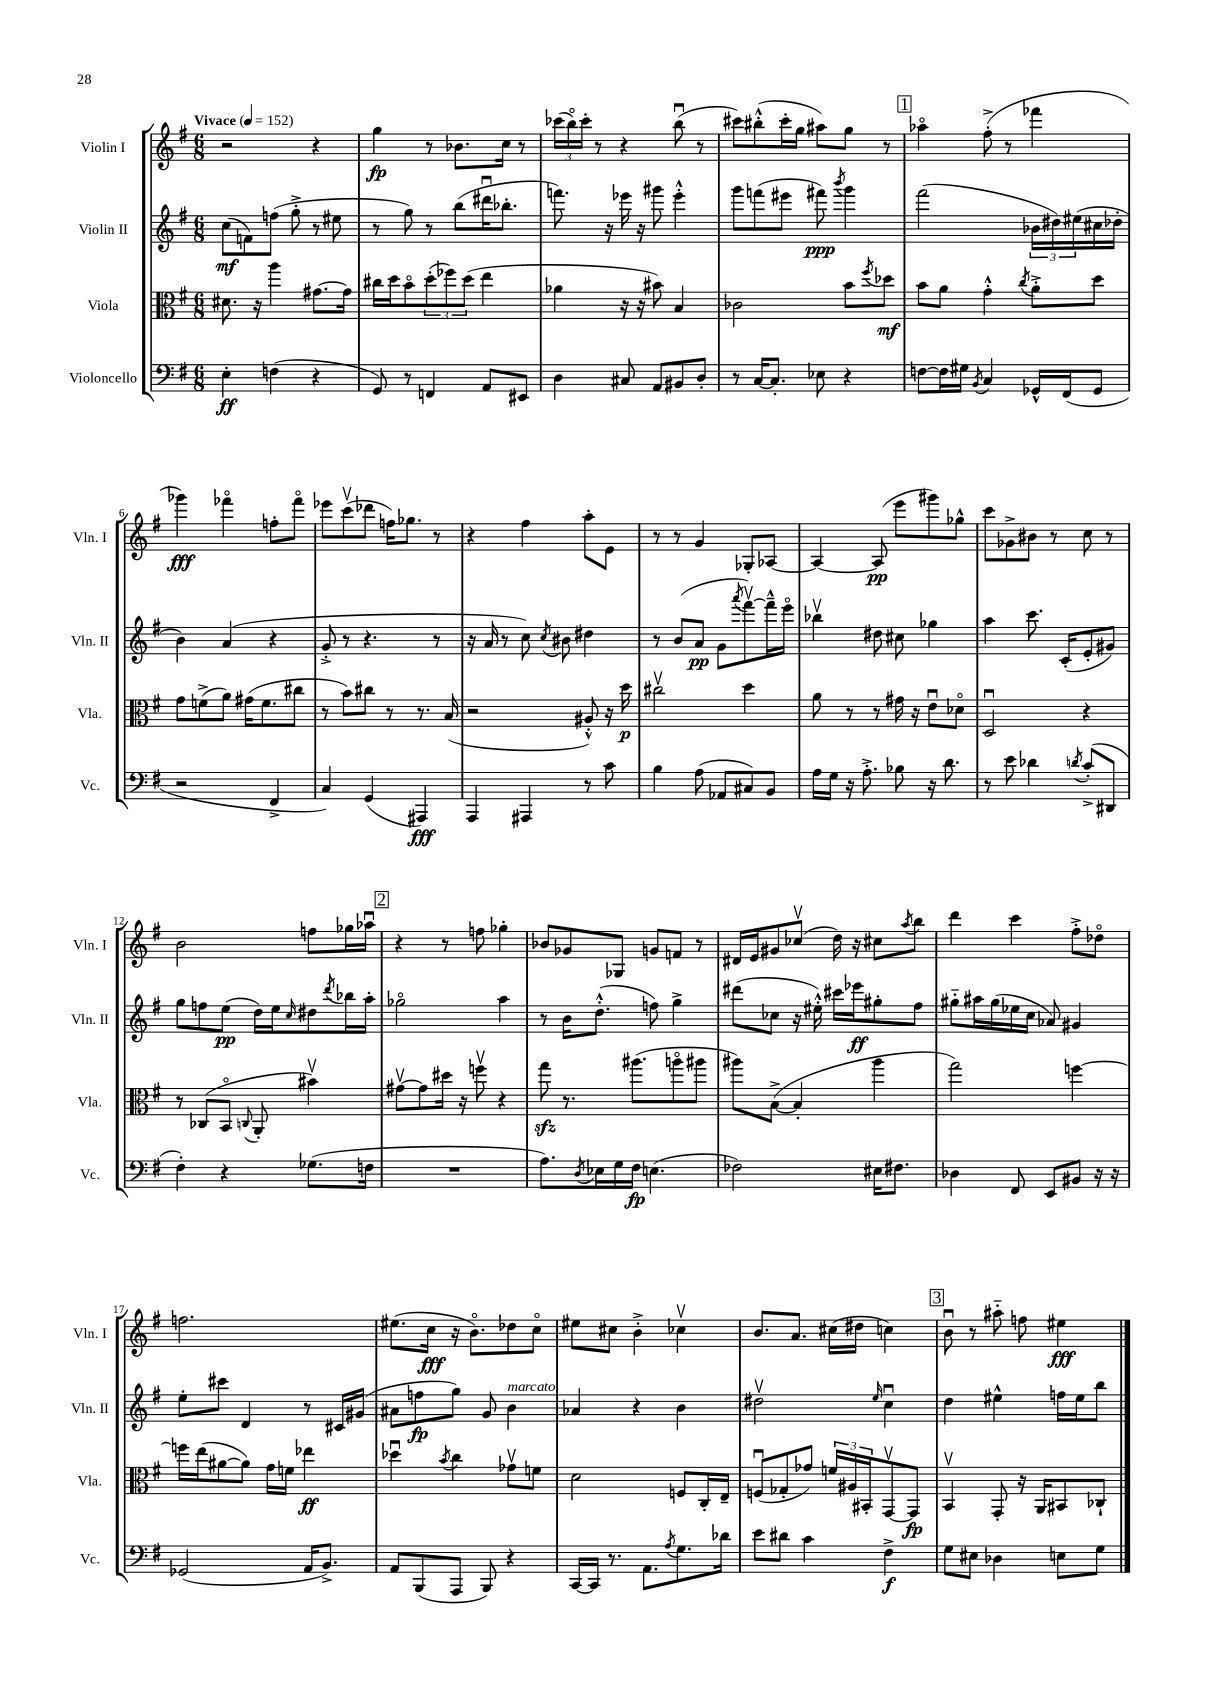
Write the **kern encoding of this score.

**kern	**kern	**kern	**kern
*staff4	*staff3	*staff2	*staff1
*clefF4	*clefC3	*clefG2	*clefG2
*k[f#]	*k[f#]	*k[f#]	*k[f#]
*M6/8	*M6/8	*M6/8	*M6/8
*MM152	*MM152	*MM152	*MM152
4E'	8.d#	(8cc	2r
.	.	8f)	.
.	16r	.	.
(4F	4aa	(8ff	.
.	.	8gg'^	.
4r	[8.g#	8r	4r
.	.	8ee#	.
.	16g#]	.	.
=	=	=	=
8GG)	16cc#	8r	4gg
.	16dd	.	.
8r	8bo	8gg)	.
4FF	(12dd'	8r	8r
.	12ff-)	.	.
.	.	(8bb	8.b-
.	(12dd	.	.
8AA	4ee	16ddd#u	.
.	.	8.bb-'	16cc
8EE#	.	.	8r
=	=	=	=
4D	4a-	8.fff)	(24ccc-
.	.	.	24bbo)
.	.	.	24ccc-'
.	.	.	8r
.	.	16r	.
8C#	16r	16eee-	4r
.	16r	16r	.
8AA	8b#)	8ggg#	.
8BB#	4B	4eee-'^^	(8bbu
8D'	.	.	8r
=	=	=	=
8r	2c-	8ggg	8ccc#)
[16C	.	(8fff	(8bb#'^^
8.C']	.	.	.
.	.	8eee#	16ccc#'
.	.	.	16gg
8E-	.	8fff#)	8aa#)
.	.	8qbbb	.
4r	8b	4ggg	8gg
.	8qff#	.	.
.	8dd-	.	8r
=	=	=	=
[8F	8b	(2fff#	4aa-o
16F]	8a	.	.
16G#	.	.	.
8qBB	.	.	.
4C	4g'^^	.	(8ff#'^
.	.	.	8r
.	8qcc	.	.
16GG-^^	8a'^	24b-	4fff-
.	.	24dd#)	.
(16FF#	.	.	.
.	.	(24ee#	.
8GG-	8dd	16cc#	.
.	.	16dd-'	.
=	=	=	=
2r	8g	4b)	4ggg-)
.	(8f^	.	.
.	8a)	(4a	4fff-o
.	(16g#	.	.
.	8.f	.	.
4FF#^	.	4r	8ff'
.	8cc#	.	8fff-o
=	=	=	=
4C)	8r	8g'^	8eee-
.	8b)	8r	(8cccv
(4GG	8cc#	4.r	8ddd-
.	8r	.	16ff)
.	.	.	8.gg-
4AAA#)	8.r	.	.
.	.	8r	8r
.	(16B	.	.
=	=	=	=
4AAA	2r	16r	4r
.	.	16a	.
.	.	8r	.
4AAA#	.	8cc)	4ff#
.	.	8qcc	.
.	.	8b#	.
8r	8A#'^^)	4dd#	8aa'
8c	16r	.	8e
.	16dd	.	.
=	=	=	=
4B	2cc#v	8r	8r
.	.	(8b	8r
(8A	.	8a	4g
8AA-	.	8g	.
.	.	8qaaa	.
8C#)	4dd	[8fff#v)	8G-'
8BB	.	16fff#~^^]	[8A-
.	.	16eeeo	.
=	=	=	=
16A	8a	4bb-v	4A-_
16G	.	.	.
16r	8r	.	.
8.A'^	.	.	.
.	8r	8dd#	(8A-]
8B-	16g#	8cc#	8eee
.	16r	.	.
16r	8eu	4gg-	8ggg#)
8.d	.	.	.
.	8d-o	.	8gg-^^
=	=	=	=
8r	2Du	4aa	8ccc
8e	.	.	8g-^
4d-	.	8.ccc	8b#
.	.	.	8r
.	.	(16c'	.
8qd	.	.	.
(8c'^	4r	8e'	8cc
8DD#	.	8g#)	8r
=	=	=	=
4F#')	8r	8gg	2b
.	(8C-	8ff	.
4r	8BBo	(8ee	.
.	8qqC	.	.
.	8AA'	16dd)	.
.	.	16ee	.
.	.	16qqcc	.
(8.G-	4b#v)	8dd#	8ff
.	.	8qddd	.
.	.	16bb-	16gg-
16F	.	16aa'	16aa-u
=	=	=	=
2.r	[8g#v	2gg-o	4r
.	8g#]	.	.
.	16dd#	.	8r
.	16r	.	.
.	8ffv	.	8ff
.	4r	4aa	4gg-'
=	=	=	=
8.A)	8gg	8r	8b-
.	8.r	16b	8g-
8qD	.	.	.
16E-	.	(8.dd'^^	.
16G	.	.	8G-
16F#	(8.aa#	.	.
(4.E	.	8ff)	8g
.	8aao	4gg^	8f
.	8aa#	.	8r
=	=	=	=
2F-)	8aa#)	(8ddd#	16d#
.	.	.	16e
.	([8B^	8cc-	8g#
.	4B']	16r	(8cc-v
.	.	16ee#'^^)	.
.	.	16ccc#	16dd)
.	.	16eee-	16r
16E#	4aa#	8gg#'	8cc#
8.F#	.	.	.
.	.	.	8qaa
.	.	8ff#	8bb
=	=	=	=
4D-	2gg)	8gg#'~	4ddd
.	.	16aa#	.
.	.	(16gg#	.
8FF#	.	16ee-	4ccc
.	.	16cc	.
8EE	.	8a-)	.
8BB#	[4ff	4g#	8ff#'^
16r	.	.	8dd-o
16r	.	.	.
=	=	=	=
(2GG-	16ff]	8ee'	2.ff
.	(16ee	.	.
.	[8a#	8ccc#	.
.	8a#])	4d	.
.	16g	.	.
.	16f	.	.
16AA	4ee-	8r	.
8.BB^)	.	.	.
.	.	16c#	.
.	.	(16g#	.
=	=	=	=
8AA	4dd-u	8a#	(8.ee#
(8BBB	.	8ff	.
.	.	.	16cc
.	8qb	.	.
8AAA	4cc	8gg)	16r
.	.	.	8.bo)
8BBB)	.	8g	.
4r	8g-v	4b	8dd-
.	8f	.	8cco
=	=	=	=
[16CC	2d	4a-	8ee#
16CC]	.	.	.
8.r	.	.	8cc#
.	.	4r	4b'^
8.AA	.	.	.
8qA	.	.	.
8.G	8F	4b	4cc-v
.	16C'	.	.
16d-	16E~	.	.
=	=	=	=
8e	(8Fu	2dd#v	8.b
8d#	8G-'	.	.
.	.	.	8.a
4c	8g-)	.	.
.	24f	.	(16cc#
.	24A#	.	.
.	.	.	16dd#
.	24BB#'	.	.
.	.	16qqee	.
4F#^	[8GGv	4ccu	4cc)
.	8GG]	.	.
=	=	=	=
8G	4BBv	4dd	8bu
8E#	.	.	8r
4D-	8GG'	4ee#^^	8aa#'~
.	16r	.	8ff
.	16AA	.	.
8E	8BB#	16ff	4ee#
.	.	16ee#	.
8G	8C-`	8bb	.
==	==	==	==
*-	*-	*-	*-
